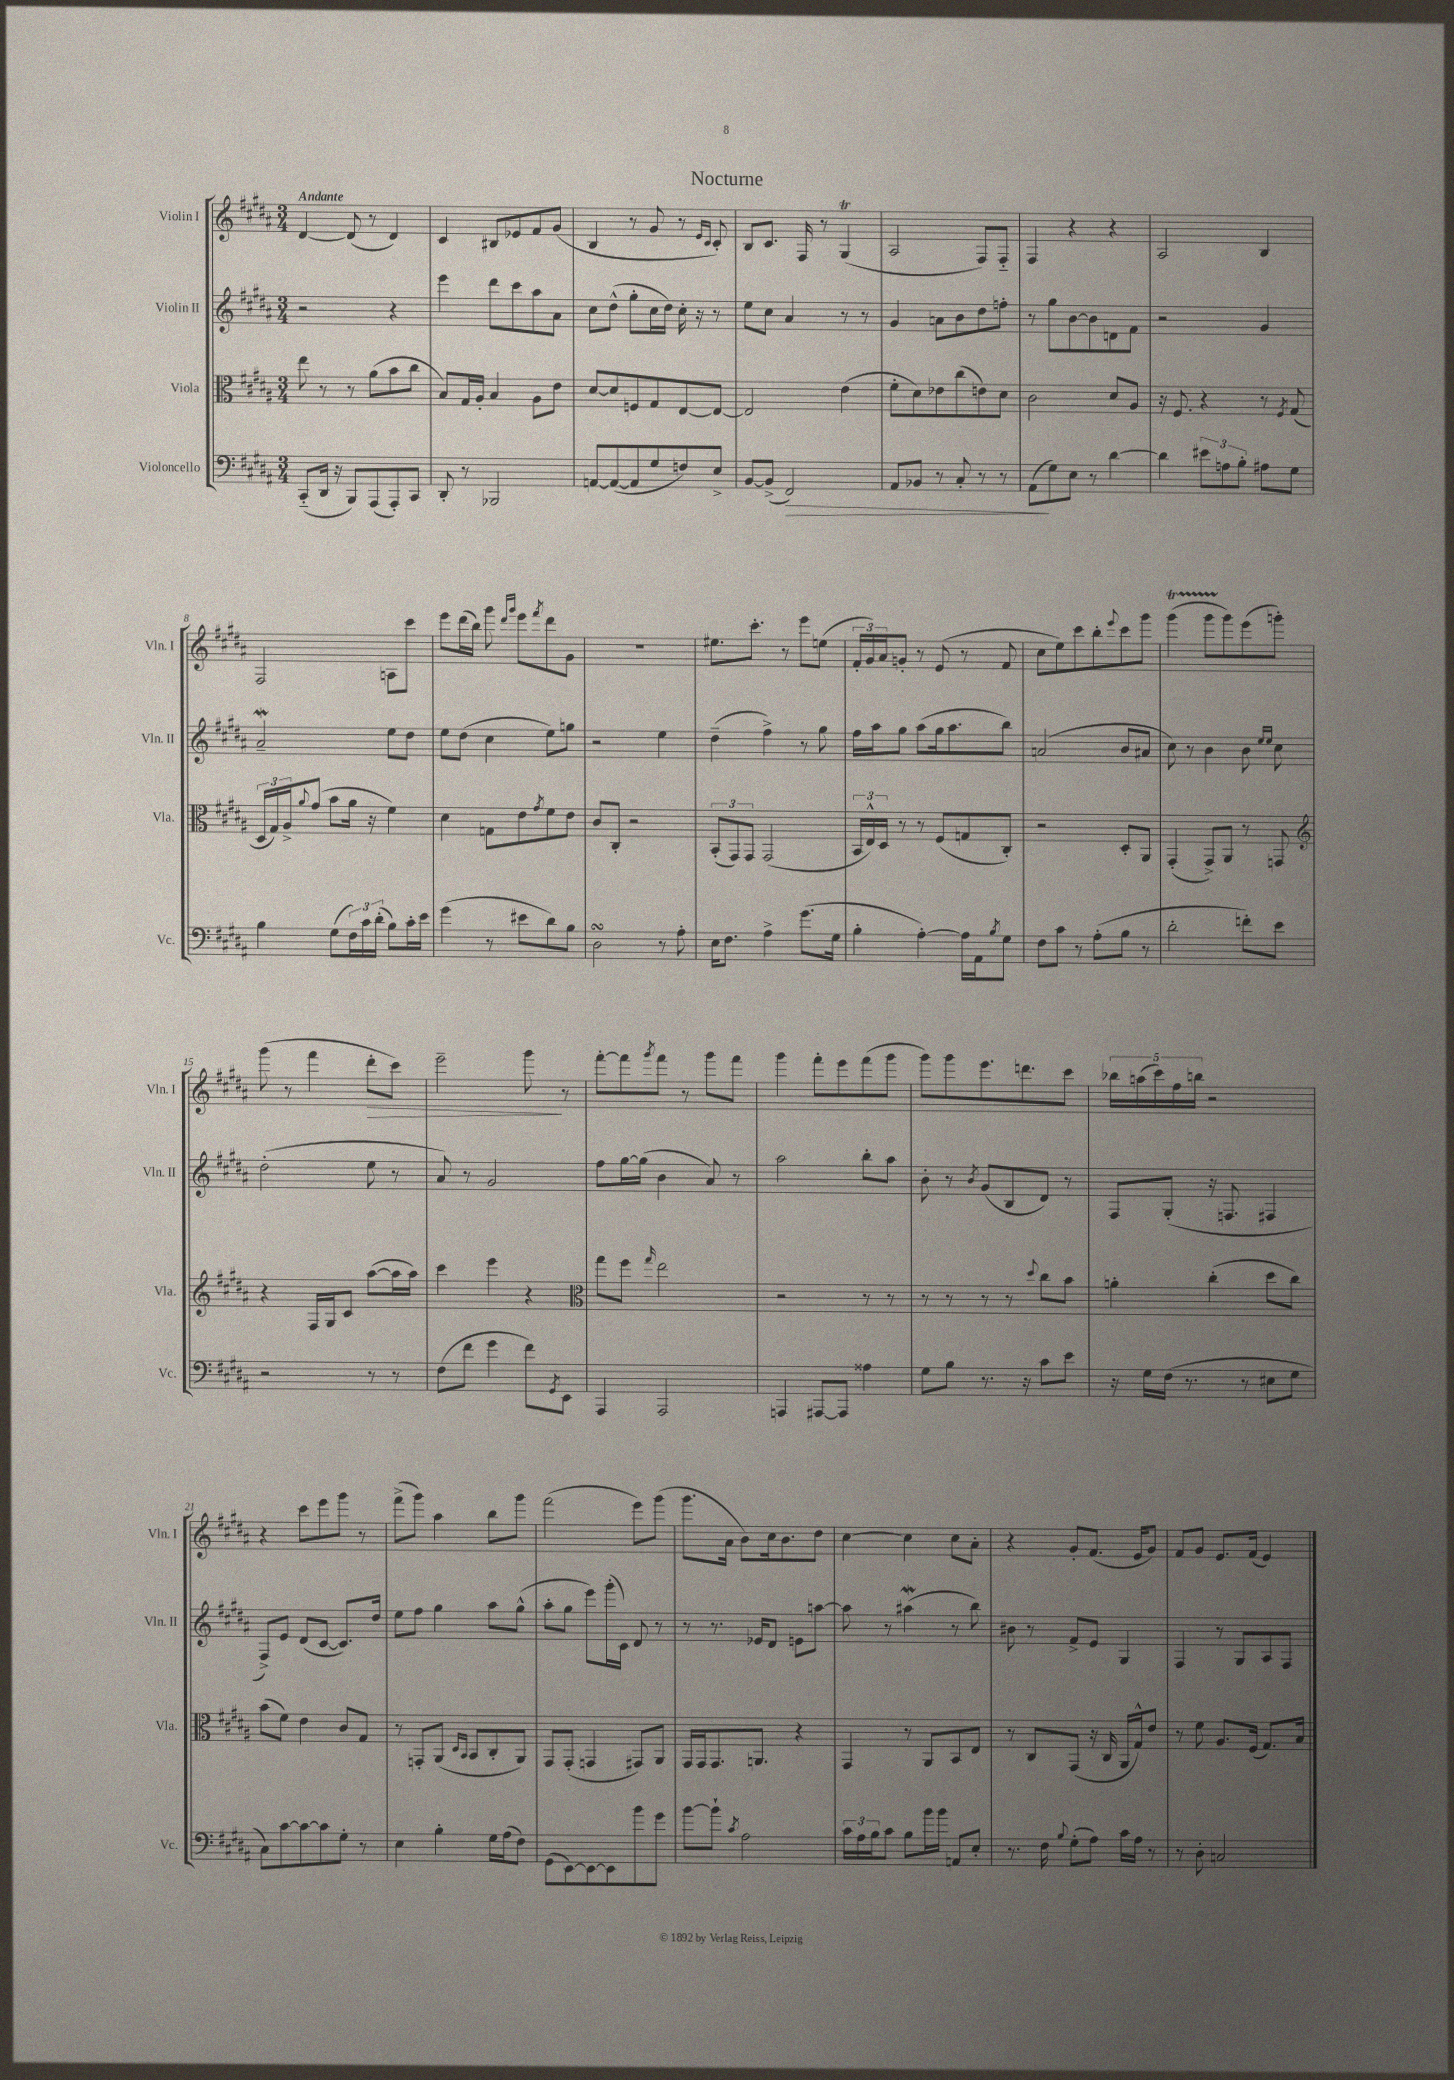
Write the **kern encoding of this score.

**kern	**kern	**kern	**kern
*staff4	*staff3	*staff2	*staff1
*clefF4	*clefC3	*clefG2	*clefG2
*k[f#c#g#d#a#]	*k[f#c#g#d#a#]	*k[f#c#g#d#a#]	*k[f#c#g#d#a#]
*M3/4	*M3/4	*M3/4	*M3/4
(8CC#'~	8ee	2r	[4d#
16DD#	8r	.	.
16r	.	.	.
8BBB)	8r	.	(8d#]
(8AAA#	(8a#	.	8r
8AAA#')	8b	4r	4d#)
8CC#	8cc#	.	.
=	=	=	=
8DD#'	8B)	4eee	4c#
8r	16G#	.	.
.	16A#'	.	.
2BBB-	4B	8ddd#	8B#
.	.	8ccc#	8e-
.	8A#	8aa#	8f#
.	8e	8a#	(8g#
=	=	=	=
[8AA	[8d#	8cc#	4B
(8AA_	8d#]	(8dd#^^	.
8AA]	8F	8gg#'	8r
8G#	8G#	16cc#	8g#
.	.	16dd#)	.
8F)	[8E	16cc#'	8r
.	.	16r	.
.	.	.	16qqe
.	.	.	16qqc#
8E^	8E_	8r	8c#')
=	=	=	=
[8BB	2E]	8ee	8B
(8BB^]	.	8cc#	8.c#
2FF#)	.	4a#	.
.	.	.	16F#
.	.	.	8r
.	(4e	8r	(4G#
.	.	8r	.
=	=	=	=
8AA#	8f#'	4g#	2A#
8BB-	8d#)	.	.
8r	8e-	8a	.
8C#'	(8cc#	8b	.
8r	8e)	8dd#	8F#)
8r	8d#	8ff'	8F#'~
=	=	=	=
(8AA#	2c#	8r	4F#
8G#)	.	8gg#	.
8E	.	[8b	4r
8r	.	8b]	.
[4d#	8d#	8d	4r
.	8A#	8f#	.
=	=	=	=
4d#]	16r	2r	2A#
.	8.F#	.	.
12e#	4r	.	.
12A	.	.	.
12B'	.	.	.
8A#	8r	4g#	4B
.	8qF#	.	.
8G#	(8G#	.	.
=	=	=	=
4B	24D#	2a#~	2F#
.	24G#)	.	.
.	24A#^	.	.
.	8qqa#	.	.
.	(8g#	.	.
(8G#	8b	.	.
24F#)	16a#	.	.
24c#	.	.	.
.	16r	.	.
(24d#'	.	.	.
8B)	4f#)	8ee	8A
16c#'	.	8dd#	8ccc#
16e	.	.	.
=	=	=	=
(4g#	4d#	8ee	8eee
.	.	(8dd#	(16ddd#
.	.	.	16bb)
8r	8G	4cc#	8ggg#
.	.	.	16qqddd#
.	.	.	16qqggg#
8e#	8e	.	8eee
.	8qg#	.	8qfff#
8d#)	8f#	8ee)	8ddd#
8B	8e	8gg	8g#
=	=	=	=
2D#	8c#	2r	2.r
.	8C#'	.	.
.	2r	.	.
8r	.	4ee	.
8A#'	.	.	.
=	=	=	=
16E	(12BB'	(4dd#~	8.ee#
8.F#	.	.	.
.	12GG#)	.	.
.	12GG#	.	.
.	.	.	8.ccc#'
4A#^	(2GG#	4ff#^)	.
.	.	.	8r
(8.g#	.	8r	8eee
.	.	8gg#	(8ee
16G#	.	.	.
=	=	=	=
4B'	24BB	16ff#	24f#'
.	24E^^)	.	24g#)
.	.	16aa#	.
.	24D#	.	24a#
.	8r	8gg#	8g'
[4A#')	8r	(8aa#	8r
.	(8F#	16gg#	(8e
.	.	8.aa#	.
16A#]	8G	.	8r
16AA#	.	.	.
8qB	.	.	.
8G#	8C#')	8bb)	8f#
=	=	=	=
8F#	2r	(2a	8cc#
8c#	.	.	8ee)
8r	.	.	8ccc#
(8A#'	.	.	8bb'
.	.	.	8qqeee
8B	8D#'	8b	8ccc#
8r	8AA#	8a#	8ggg#
=	=	=	=
2d#'	(4GG#'	8cc#)	(4ggg#
.	.	8r	.
.	8GG#^)	4b	8ggg#
.	8AA#	.	8ggg#)
8f')	8r	8b	(8eee
.	.	16qqee	.
.	.	16qqee	.
8e	8GG	8cc#	8ggg')
=	=	=	=
*	*clefG2	*	*
2r	4r	(2dd#'	(8ggg#
.	.	.	8r
.	16F#	.	4fff#
.	16G#	.	.
.	8c#	.	.
8r	([8aa#	8ee	8ddd#'
8r	16aa#]	8r	8ccc#)
.	16aa#)	.	.
=	=	=	=
(8F#	4ccc#	8a#)	2eee~
8f#	.	8r	.
4g#	4eee	2g#	.
8f#)	4r	.	8ggg#
8qGG#	.	.	.
8EE	.	.	8r
=	=	=	=
*	*clefC3	*	*
4AAA#	8gg#	8ff#	[8fff#'
.	8ff#	[16gg#	8fff#]
.	.	(16gg#]	.
.	16qqgg#	.	8qggg#
2AAA#	2ee	4b	8fff#
.	.	.	8r
.	.	8a#)	8ggg#
.	.	8r	8fff#
=	=	=	=
4AAA	2r	2aa#	4ggg#
[8AAA#	.	.	8fff#'
8AAA#]	.	.	8eee
4A##	8r	8bb'	(8fff#
.	8r	8aa#	8ggg#
=	=	=	=
8G#	8r	8b'	8ggg#)
8B	8r	8r	8ggg#
.	.	8qb	.
8.r	8r	(8g#	8.eee
.	8r	8B	.
16r	.	.	8.ddd
.	8qqdd#	.	.
8c#	8cc#	8d#)	.
8e	8b	8r	8ccc#
=	=	=	=
16r	4a'	8F#	20bb-
.	.	.	(20aa
16G#	.	.	.
.	.	.	20ccc#)
(16F#	.	(8G#'	.
.	.	.	20ff#
8.r	.	.	.
.	.	.	20bb
.	(4cc#'	16r	2r
.	.	8.F	.
8r	.	.	.
8E#	8dd#	4F#	.
8G#	8cc#)	.	.
=	=	=	=
8C#)	(8b	8F#^)	4r
[8c#	8f#)	8e	.
8c#_	4e	(8d#	8ccc#
8c#]	.	[8c#	8eee
8G#'	8c#	8.c#])	8ggg#
8r	8G#	.	8r
.	.	16dd#	.
=	=	=	=
4E	8r	8ee	(8fff#^
.	8GG'	8ff#	8ggg#)
4B'	(8AA#	4gg#	4aa#
.	16qqD#	.	.
.	16qqBB	.	.
.	8BB	.	.
16G#	8C#'	8aa#	8bb
(16A#	.	.	.
8F#)	8AA#)	(8gg#^^	8ggg#
=	=	=	=
(8GG#	8GG#	8aa#'	(2fff#
[8EE)	(8GG#'	8gg#	.
8EE_	4GG	8eee)	.
8EE]	.	(16ggg#'	.
.	.	16c#)	.
8b	8GG#)	8d#	8eee)
8g#	8AA#	8r	(8ggg#
=	=	=	=
[8b	16GG#	8r	8.ggg#
.	16GG#	.	.
8b`]	8.GG#	8.r	.
.	.	.	16a#
8qc#	.	.	.
2A#	.	.	8b)
.	8.AA	16e-	.
.	.	8d#	16cc#
.	.	.	8.b
.	4r	8e	.
.	.	[8aa	8dd#
=	=	=	=
24c#	4GG#	8aa]	[4cc#
24A#	.	.	.
24B	.	.	.
8c#	.	8r	.
8B	8r	(4aa#	4cc#]
16b	8AA#	.	.
16b	.	.	.
8AA	8BB	8r	8cc#
8E'	8E	8bb)	8a#'
=	=	=	=
8.r	8r	8b#	4r
.	8C#	8r	.
16F#	.	.	.
8qqB	.	.	.
(8G#'	(8GG#	8f#^	8g#'
8A#)	16r	8e	(8.f#
.	16C#	.	.
16c#	16AA#	4G#	.
16A#	16G#^^)	.	16e
8r	8e	.	8g#)
=	=	=	=
8r	8r	4F#	8f#
8D#'	8f#	.	8g#
2C	8.A#	8r	8.e
.	.	8G#	.
.	(16F#	.	(16f#
.	8.G#)	8A#	4e)
.	.	8F#	.
.	16B	.	.
==	==	==	==
*-	*-	*-	*-
